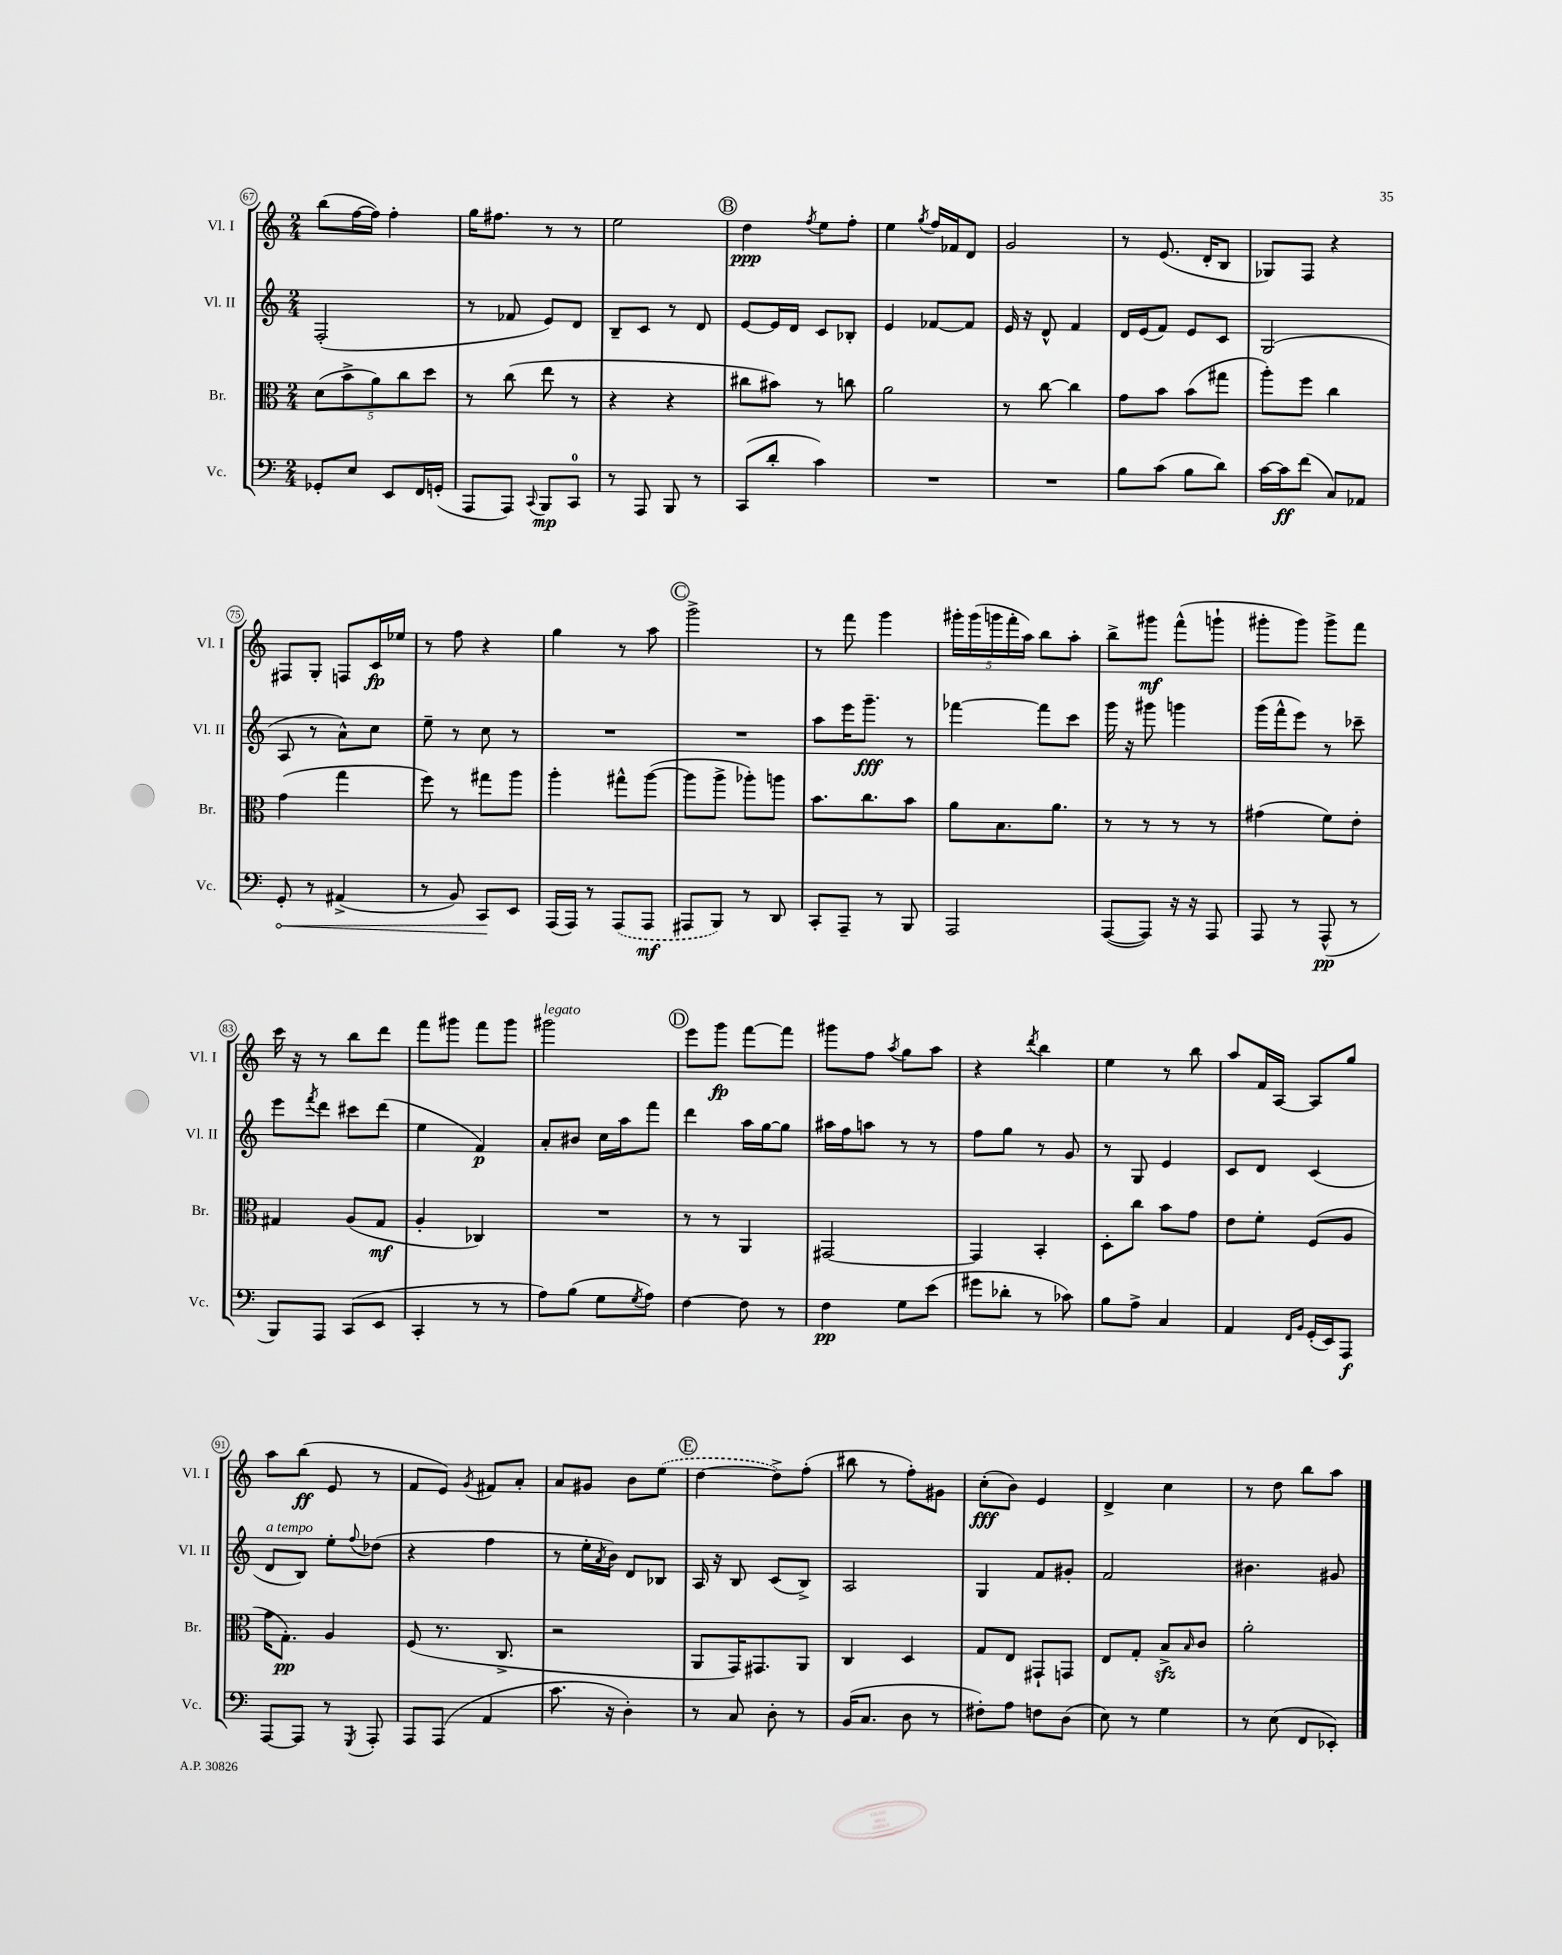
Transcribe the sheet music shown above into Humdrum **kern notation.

**kern	**kern	**kern	**kern
*staff4	*staff3	*staff2	*staff1
*clefF4	*clefC3	*clefG2	*clefG2
*k[]	*k[]	*k[]	*k[]
*M2/4	*M2/4	*M2/4	*M2/4
8GG-'	(10d	(2F'	(8bb
.	10b^	.	.
8E	.	.	[16ff
.	.	.	16ff])
.	10a)	.	.
8EE	.	.	4ff'
.	10cc	.	.
16FF	.	.	.
.	10dd	.	.
(16GG'	.	.	.
=	=	=	=
8AAA	8r	8r	16gg
.	.	.	8.ff#
8AAA)	(8cc	8f-	.
8qqCC	.	.	.
8BBB	8ee	8e)	8r
8CC	8r	8d	8r
=	=	=	=
8r	4r	8B~	2ee
8AAA	.	8c	.
8BBB	4r	8r	.
8r	.	8d	.
=	=	=	=
(8CC	8cc#	[8e	4dd
8d'	8b#)	16e]	.
.	.	16d	.
.	.	.	8qff
4c)	8r	8c	8ee
.	8cc	8B-'	8ff'
=	=	=	=
2r	2a	4e	4ee
.	.	.	8qgg
.	.	[8f-	16ff
.	.	.	16f-
.	.	8f-]	8d
=	=	=	=
2r	8r	16e	2g
.	.	16r	.
.	[8cc	8d^^	.
.	4cc]	4f	.
=	=	=	=
8B	8g	16d	8r
.	.	(16e	.
(8c	8b	8f)	(8.e
8B	(8b	8e	.
.	.	.	16d'
8d)	8gg#	8c	8B
=	=	=	=
[16c	8aa')	(2G	8G-)
16c]	.	.	.
(8f	8ff	.	8F
8C)	4cc	.	4r
8AA-	.	.	.
=	=	=	=
8GG'	(4g	8A	8F#
8r	.	8r	8G'
(4AA#^	4gg	8a^^)	8F
.	.	8cc	16c
.	.	.	16ee-
=	=	=	=
8r	8ff)	8ee~	8r
8BB)	8r	8r	8ff
8CC	8gg#	8cc	4r
8EE	8aa	8r	.
=	=	=	=
(16AAA	4aa'	2r	4gg
16AAA)	.	.	.
8r	.	.	.
(8AAA	8gg#^^	.	8r
8AAA	([8aa	.	8aa
=	=	=	=
8AAA#	8aa]	2r	2ggg^
8BBB)	8aa^	.	.
8r	8aa-')	.	.
8DD	8aa	.	.
=	=	=	=
8CC'	8.b	8aa	8r
8AAA~	.	16eee	8fff
.	8.cc	8.ggg~	.
8r	.	.	4ggg
8BBB	8b	8r	.
=	=	=	=
2AAA	8a	[4fff-	20ggg#'
.	.	.	(20ggg#
.	.	.	20ggg
.	8.B	.	.
.	.	.	20fff'
.	.	.	20aa)
.	.	8fff-]	8bb
.	8.a	.	.
.	.	8ccc	8aa'
=	=	=	=
([8AAA	8r	16ggg	8bb^
.	.	16r	.
8AAA])	8r	8ggg#	8ggg#
16r	8r	4ggg	(8fff^^
16r	.	.	.
8AAA	8r	.	8ggg`
=	=	=	=
8AAA	(4g#	(16ggg	8ggg#'
.	.	16fff^^	.
8r	.	8eee)	8ggg#)
(8AAA^^	8f)	8r	8ggg#^
8r	8e'	8ccc-~	8fff
=	=	=	=
8BBB)	4G#	8eee	16ccc
.	.	.	16r
.	.	8qfff	.
8AAA	.	8ddd	8r
(8CC	(8A	8ccc#	8bb
8EE	8G#	(8ddd	8ddd
=	=	=	=
4CC'	4A'	4ee	8fff
.	.	.	8ggg#
8r	4C-)	4f)	8fff
8r	.	.	8ggg#
=	=	=	=
8A)	2r	8a'	2ggg#
(8B	.	8b#	.
8G	.	16cc	.
.	.	16aa	.
8qG	.	.	.
8A)	.	8fff	.
=	=	=	=
[4F	8r	4ddd	8eee
.	8r	.	8ggg
8F]	4AA	16aa	[8fff
.	.	[16gg	.
8r	.	8gg]	8fff]
=	=	=	=
4F	[2GG#	16aa#	8ggg#
.	.	16ff	.
.	.	8aa	8ff
.	.	.	8qaa
8G	.	8r	8gg
(8e	.	8r	8aa
=	=	=	=
8g#	4GG#]	8ff	4r
8d-'	.	8gg	.
.	.	.	8qddd
8r	4BB'	8r	4bb
8c-)	.	8g	.
=	=	=	=
8B	8D'	8r	4ee
8A^	8cc	8G	.
4C	8b	4e	8r
.	8g	.	8bb
=	=	=	=
4AA	8e	8c	8aa
.	8f'	8d	16f
.	.	.	[16A
16qqFF	.	.	.
16qqBB	.	.	.
(16GG'	(8F	(4c	8A]
16EE)	.	.	.
8AAA	8A	.	8gg
=	=	=	=
[8AAA	16g	8d	8aa
.	8.G')	.	.
8AAA]	.	8B)	(8bb
8r	4A	8ee'	8e
8qGGG	.	8qqff	.
8AAA'	.	(8dd-	8r
=	=	=	=
8AAA	(8F	4r	8f
(8AAA	8.r	.	8e)
.	.	.	8qg
4AA	.	4ff	8f#
.	8.C^	.	.
.	.	.	8a'
=	=	=	=
8.c	2r	8r	8a
.	.	16ee'	8g#
.	.	8qa	.
16r	.	16b)	.
4D')	.	8d	8b
.	.	8B-	(8ee
=	=	=	=
8r	8AA	16A	[4dd
.	.	16r	.
8C	16GG)	8B	.
.	8.GG#	.	.
8D'	.	(8c	8dd^])
8r	8AA	8B^)	(8ff'
=	=	=	=
(16BB	4C	2A	8bb#
8.C	.	.	.
.	.	.	8r
8D	4D	.	8ff')
8r	.	.	8g#
=	=	=	=
8F#')	8G	4G	(8cc'
8A	8E	.	8b)
8F	8GG#`	8f	4e
(8D	8GG	8g#'	.
=	=	=	=
8E)	8E	2f	4d^
8r	8G'	.	.
4G	8B^	.	4cc
.	16qqB	.	.
.	8c	.	.
=	=	=	=
8r	2a'	4.b#	8r
(8E	.	.	8dd
8FF	.	.	8bb
8EE-')	.	8g#	8aa
==	==	==	==
*-	*-	*-	*-
